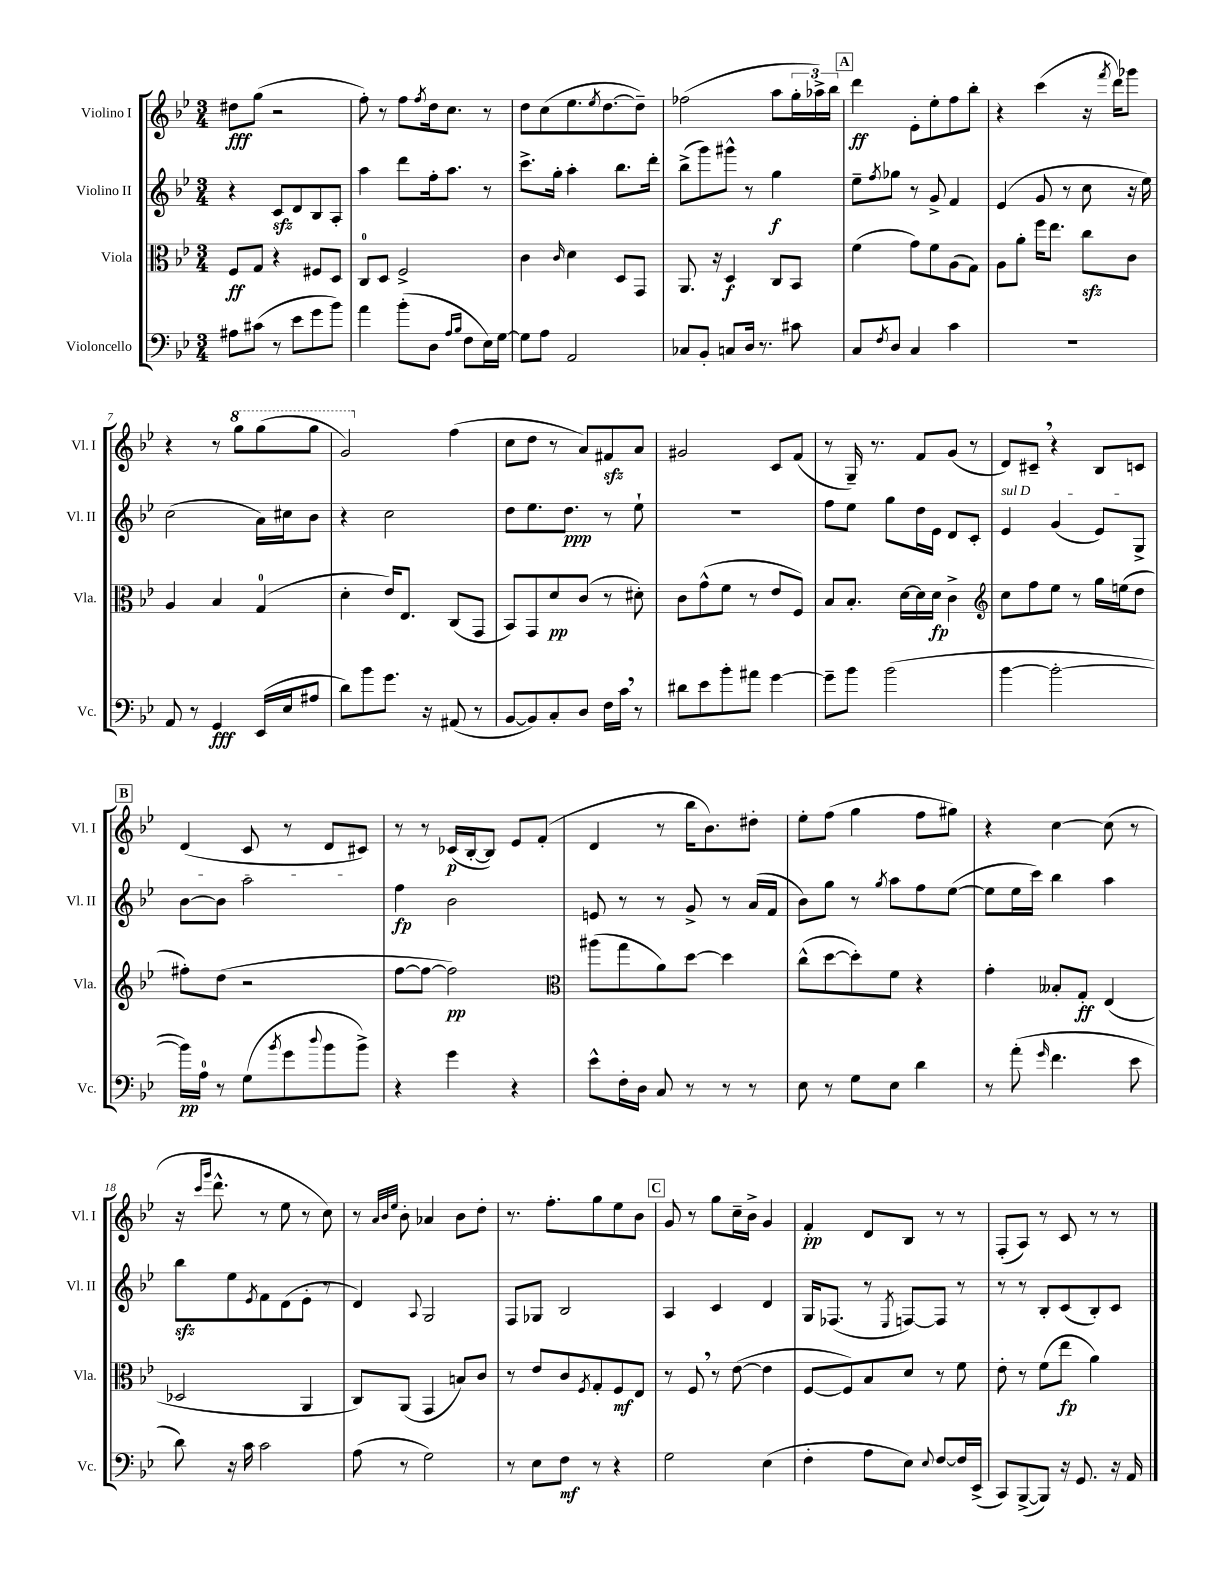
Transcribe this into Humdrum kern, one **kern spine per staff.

**kern	**kern	**kern	**kern
*staff4	*staff3	*staff2	*staff1
*clefF4	*clefC3	*clefG2	*clefG2
*k[b-e-]	*k[b-e-]	*k[b-e-]	*k[b-e-]
*M3/4	*M3/4	*M3/4	*M3/4
8A#	8F	4r	8dd#
(8c#	8G	.	(8gg
8r	4r	8c	2r
8e-	.	8d	.
8g	8F#	8B-	.
8b-)	8D	8A'	.
=	=	=	=
4a	8C	4aa	8ff')
.	8D	.	8r
(8b-'	2F^	8ddd	8ff
.	.	.	8qff
8D	.	16ff'	16dd
.	.	8.aa	8.cc
16qqA	.	.	.
16qqB-	.	.	.
8F	.	.	.
16E-)	.	8r	8r
[16G	.	.	.
=	=	=	=
8G]	4c	8.ccc^	8dd
8A	.	.	(8cc
.	.	16gg'	.
.	16qqc	.	.
2AA	4d	4aa'	8.ee-
.	.	.	8qee-
.	.	.	[8.dd
.	8D	8.bb-	.
.	8GG	.	8dd~])
.	.	16ddd'	.
=	=	=	=
8C-	8.AA	(8bb-^	(2ff-
8BB-'	.	8ggg)	.
.	16r	.	.
8C	4D	8ggg#^^	.
16D	.	8r	.
8.r	.	.	.
.	8C	4gg	8aa
8c#	8BB-	.	24gg'
.	.	.	24aa-^)
.	.	.	24bb-
=	=	=	=
8C	(4f	8ee-~	4ddd
8qF	.	8qff	.
8D	.	8gg-	.
4C	8g)	8r	8e-'
.	8f	8g^	8ee-'
4c	(8A	4f	8ff
.	8G)	.	8bb-'
=	=	=	=
2.r	8A	(4e-	4r
.	8a'	.	.
.	16ff	8g	(4ccc
.	8.ee-	.	.
.	.	8r	.
.	8cc	8cc	16r
.	.	.	8qfff
.	.	.	16ddd)
.	8c	16r	8ggg-
.	.	16ee-)	.
=	=	=	=
8AA	4A	(2cc	4r
8r	.	.	.
4GG	4B-	.	8r
.	.	.	8ggg
(16EE-	(4G	16a)	(8ggg
16E-	.	16cc#	.
8A#	.	8b-	8ggg
=	=	=	=
8d)	4d'	4r	2gg)
8b-	.	.	.
8.g	16e-)	2cc	.
.	8.E-	.	.
16r	.	.	.
(8AA#	(8C	.	(4ff
8r	8GG	.	.
=	=	=	=
[8BB-	8BB-)	8dd	8cc
8BB-])	8GG	8.ee-	8dd
8C'	8d	.	8r
.	.	8.dd	.
8D	(8c	.	8a)
16F	8r	8r	8f#
16c	.	.	.
8r	8d#')	8ee-`	8a
=	=	=	=
8d#	8c	2.r	2g#
8e-	(8g^^	.	.
8b-'	8f	.	.
8a#	8r	.	.
[4g	8e-	.	8c
.	8F)	.	(8f
=	=	=	=
8g~]	8B-	8ff	8r
8b-	8.B-'	8ee-	16G~)
.	.	.	8.r
(2b-	.	8gg	.
.	[16d	.	.
.	16d]	16dd	8f
.	16d	16e-	.
.	4c^	8d	(8g
.	.	8c'	8r
=	=	=	=
*	*clefG2	*	*
[4b-	8cc	4e-	8d)
.	8ff	.	8c#~
2b-'_	8ee-	(4g	4r
.	8r	.	.
.	16gg	8e-)	8B-
.	(16ee	.	.
.	8dd	8G^	8c
=	=	=	=
16b-])	8ff#')	[8b-	(4d
16A	.	.	.
8r	(8dd	8b-]	.
(8G	2r	2aa	8c
8qb-	.	.	.
8g	.	.	8r
8qqdd	.	.	.
8b-	.	.	8d
8b-^)	.	.	8c#)
=	=	=	=
4r	[8ff	4ff	8r
.	8ff_	.	8r
4g	2ff])	2b-	(16c-
.	.	.	[16B-'
.	.	.	8B-])
4r	.	.	8e-
.	.	.	(8f'
=	=	=	=
*	*clefC3	*	*
8e-^^	(8aa#	8e	4d
16F'	8gg	8r	.
16D	.	.	.
8C	8a)	8r	8r
8r	[8dd	8g^	16bb-
.	.	.	8.b-)
8r	4dd]	8r	.
8r	.	(16a	8dd#'
.	.	16f	.
=	=	=	=
8E-	(8cc^^	8b-)	8ee-'
8r	[8dd	8gg	(8ff
8G	8dd'])	8r	4gg
.	.	8qgg	.
8E-	8f	8aa	.
4d	4r	8ff	8ff
.	.	([8ee-	8gg#)
=	=	=	=
8r	4g'	8ee-]	4r
(8a'	.	16ee-	.
.	.	16ccc)	.
16qqg	.	.	.
4.f	8B--'	4bb-	[4cc
.	8G'	.	.
.	(4E-	4aa	(8cc]
8e-	.	.	8r
=	=	=	=
8d)	2D-	8bb-	16r
.	.	.	16qqccc
.	.	.	16qqggg
.	.	.	8.ddd^^
16r	.	8ee-	.
16c	.	.	.
.	.	8qe-	.
2c	.	8f	8r
.	.	(8d	8ee-
.	4AA	8e-'	8r
.	.	8r	8cc)
=	=	=	=
(8A	8C)	4d)	8r
.	.	.	32qqa
.	.	.	32qqb-
.	.	.	32qqee-
8r	(8AA	.	8b-'
.	.	8qqA	.
2G)	4GG	2G	4a-
.	8B)	.	8b-
.	8c	.	8dd'
=	=	=	=
8r	8r	8F	8.r
8E-	8e-	8G-	.
.	.	.	8.ff'
8F	8c	2B-	.
.	8qF	.	.
8r	8G'	.	8gg
4r	8F	.	8ee-
.	8E-	.	8b-
=	=	=	=
2G	8r	4A	8g
.	8F	.	8r
.	8r	4c	8gg
.	([8e-	.	16cc~
.	.	.	16b-^
(4E-	4e-]	4d	4g
=	=	=	=
4F'	[8F	16G	4f'
.	.	(8.F-	.
.	8F])	.	.
8A	8B-	8r	8d
.	.	8qE-	.
8E-)	8d	[8F)	8B-
8qqE-	.	.	.
[8F	8r	8F]	8r
16F]	8f	8r	8r
(16EE-^	.	.	.
=	=	=	=
8CC)	8e-'	8r	(8F'
([8BBB-^	8r	8r	8A)
8BBB-])	(8f	8B-'	8r
16r	8ee-	(8c	8c
8.GG	.	.	.
.	4a)	8B-')	8r
16r	.	8c	8r
16AA	.	.	.
==	==	==	==
*-	*-	*-	*-
